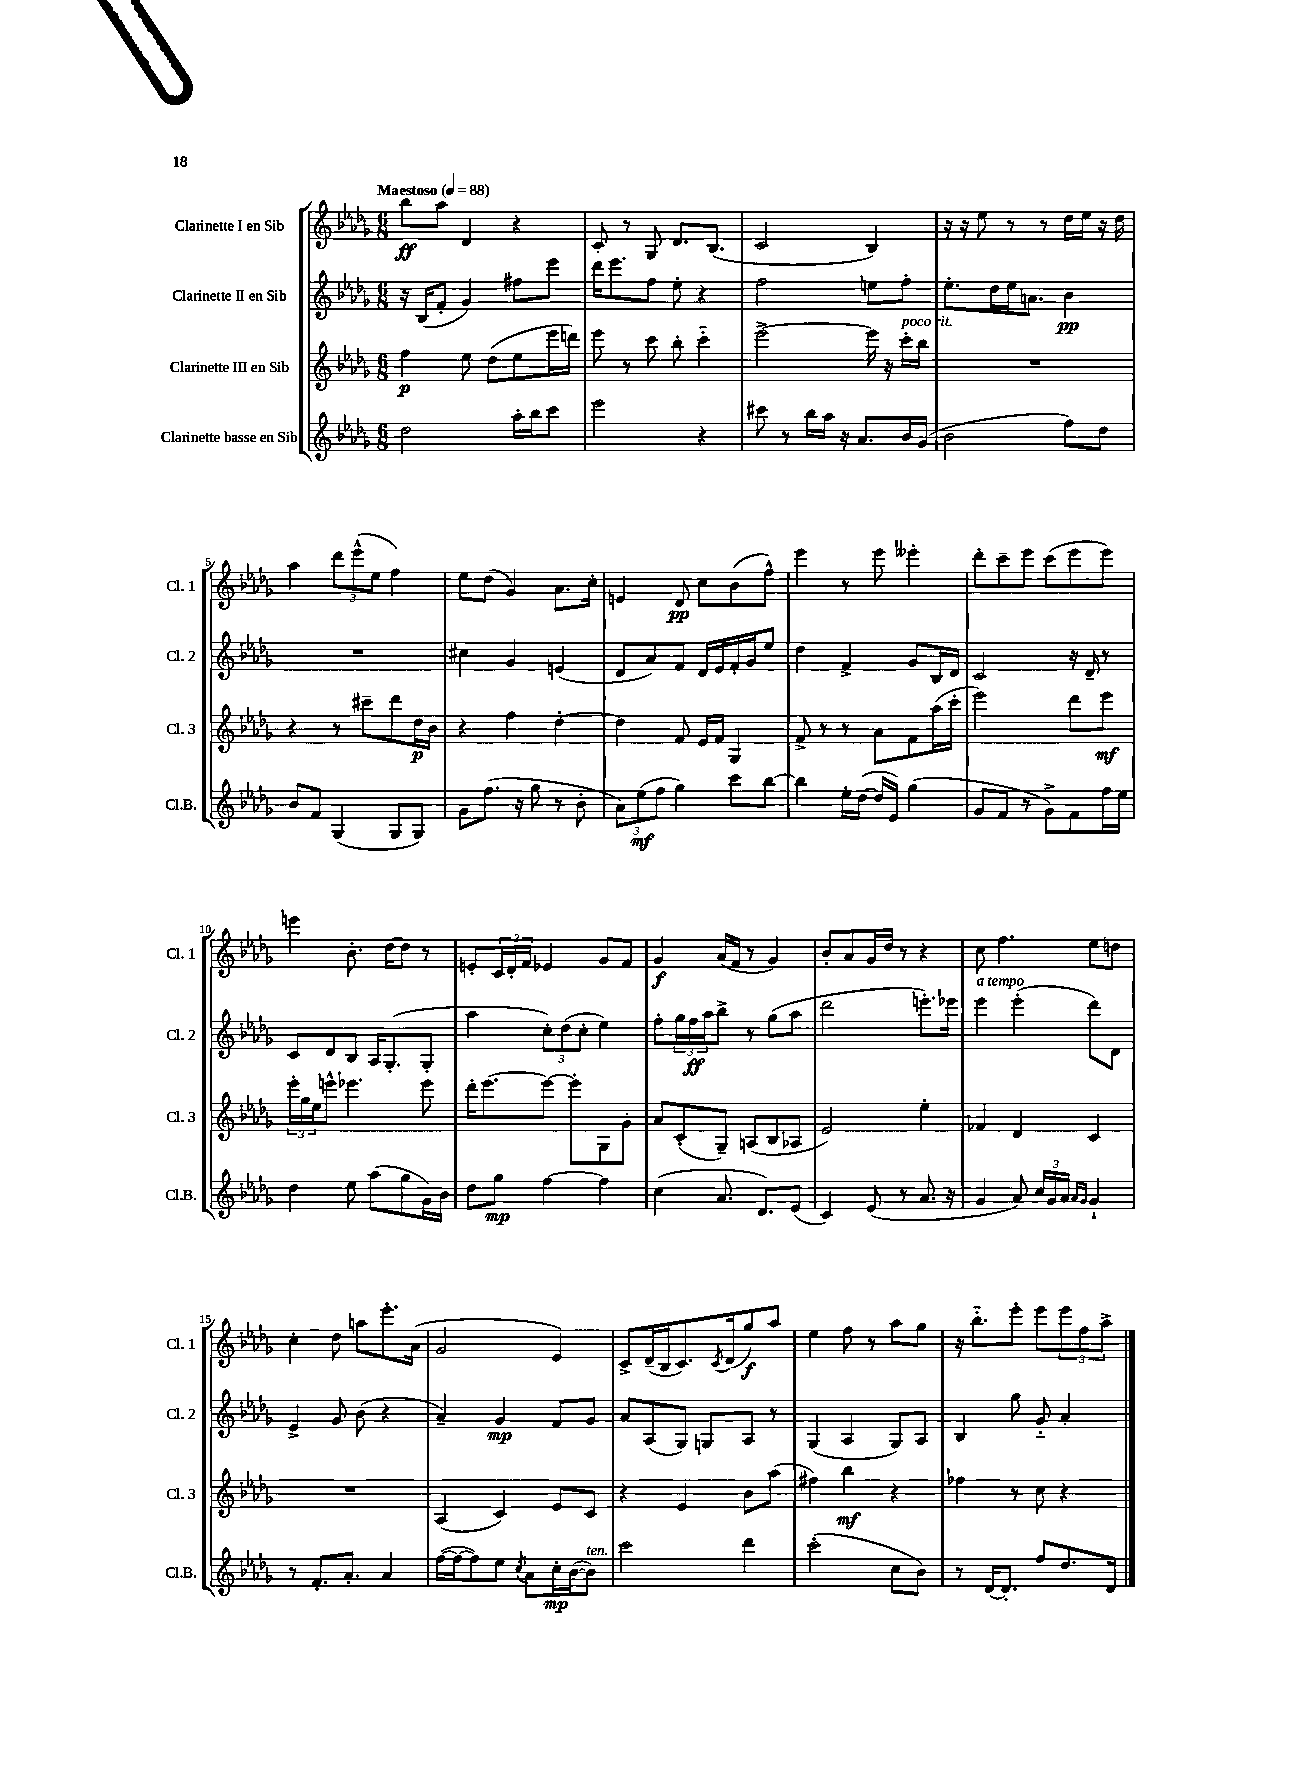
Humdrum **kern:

**kern	**dynam	**kern	**dynam	**kern	**dynam	**kern	**dynam
*part4	*part4	*part3	*part3	*part2	*part2	*part1	*part1
*staff4	*staff4	*staff3	*staff3	*staff2	*staff2	*staff1	*staff1
*I"Clarinette basse en Sib	*	*I"Clarinette III en Sib	*	*I"Clarinette II en Sib	*	*I"Clarinette I en Sib	*
*I'Cl.B.	*	*I'Cl. 3	*	*I'Cl. 2	*	*I'Cl. 1	*
*clefG2	*	*clefG2	*	*clefG2	*	*clefG2	*
*k[b-e-a-d-g-]	*	*k[b-e-a-d-g-]	*	*k[b-e-a-d-g-]	*	*k[b-e-a-d-g-]	*
*M6/8	*	*M6/8	*	*M6/8	*	*M6/8	*
*MM88	*	*MM88	*	*MM88	*	*MM88	*
=1	=1	=1	=1	=1	=1	=1	=1
!	!	!	!	!	!	!LO:TX:a:B:t=Maestoso	!
2dd-\	.	4ff\	p	16r	.	8bb-\L	ff
.	.	.	.	(16B-/KL	.	.	.
.	.	.	.	8f'/J	.	8aa-\J	.
.	.	8ee-\	.	4g-/)	.	4d-/	.
.	.	(8dd-\L	.	.	.	.	.
16aa-'\LL	.	8ee-\	.	8ff#X\L	.	4r	.
16bb-\J	.	.	.	.	.	.	.
8ccc\J	.	16eee-\L	.	8eee-\J	.	.	.
.	.	16dddn\JJ)	.	.	.	.	.
=2	=2	=2	=2	=2	=2	=2	=2
2eee-\	.	8eee-\	.	16ddd-\KL	.	8c'/	.
.	.	.	.	8.eee-\	.	.	.
.	.	8r	.	.	.	8r	.
.	.	8ccc\	.	8ff\J	.	8G-/	.
.	.	8bb-'\	.	8ee-'\	.	8.d-/L	.
4r	.	4ccc\	.	4r	.	.	.
.	.	.	.	.	.	(8.B-/J	.
=3	=3	=3	=3	=3	=3	=3	=3
8ccc#X\	.	[2eee-^\	.	2ff\	.	2c/	.
8r	.	.	.	.	.	.	.
16bb-\LL	.	.	.	.	.	.	.
16aa-\JJ	.	.	.	.	.	.	.
16r	.	.	.	.	.	.	.
8.a-/L	.	.	.	.	.	.	.
.	.	16eee-\]	.	8een\L	.	4B-/)	.
.	.	16r	.	.	.	.	.
!	!	!LO:TX:a:i:t=poco rit.	!	!	!	!	!
16b-/L	.	16ccc'\LL	.	8ff'\J	.	.	.
(16g-/JJ	.	16bb-\JJ	.	.	.	.	.
=4	=4	=4	=4	=4	=4	=4	=4
2b-\	.	2.r	.	8.ee-'\L	.	16r	.
.	.	.	.	.	.	16r	.
.	.	.	.	.	.	8ee-\	.
.	.	.	.	16dd-\L	.	.	.
.	.	.	.	16ee-\J	.	8r	.
.	.	.	.	8.an\J	.	.	.
.	.	.	.	.	.	8r	.
8ff\L)	.	.	.	4b-\	pp	16dd-\LL	.
.	.	.	.	.	.	16ee-\JJ	.
8dd-\J	.	.	.	.	.	16r	.
.	.	.	.	.	.	16dd-\	.
!!LO:LB:g=z
=5	=5	=5	=5	=5	=5	=5	=5
8b-/L	.	4r	.	2.r	.	4aa-\	.
8f/J	.	.	.	.	.	.	.
(4G-/	.	8r	.	.	.	12ddd-\L	.
.	.	.	.	.	.	(12eee-^^\	.
.	.	8ccc#X~\L	.	.	.	.	.
.	.	.	.	.	.	12ee-\J	.
8G-/L	.	8ddd-\	.	.	.	4ff\)	.
8G-/J)	.	16dd-\L	p	.	.	.	.
.	.	16b-\JJ	.	.	.	.	.
=6	=6	=6	=6	=6	=6	=6	=6
8g-\L	.	4r	.	4cc#X\	.	8ee-\L	.
(8.ff\J	.	.	.	.	.	(8dd-\J	.
.	.	4ff\	.	4g-/	.	4g-/)	.
16r	.	.	.	.	.	.	.
8gg-\	.	.	.	.	.	.	.
8r	.	[4dd-'\	.	(4en/	.	8.a-\L	.
8b-'\	.	.	.	.	.	.	.
.	.	.	.	.	.	16cc'\Jk	.
=7	=7	=7	=7	=7	=7	=7	=7
12a-\L)	.	4dd-\]	.	8d-/L	.	4en/	.
(12ee-\	mf	.	.	.	.	.	.
.	.	.	.	8a-/)	.	.	.
12ff\J	.	.	.	.	.	.	.
4gg-\)	.	8f/	.	8f/J	.	8d-/	pp
.	.	16e-/LL	.	16d-/LL	.	8cc\L	.
.	.	16f/JJ	.	16e-/	.	.	.
8ccc\L	.	4G-/	.	16f'/	.	(8b-\	.
.	.	.	.	16g-/J	.	.	.
[8bb-\J	.	.	.	8ee-/J	.	8ff^^\J)	.
=8	=8	=8	=8	=8	=8	=8	=8
4bb-\]	.	8f^/	.	4dd-\	.	4eee-\	.
.	.	8r	.	.	.	.	.
16ee-'\LL	.	8r	.	4f^/	.	8r	.
([16dd-\JJ	.	.	.	.	.	.	.
16dd-/LL]	.	8a-\L	.	.	.	8eee-\	.
16e-/JJ)	.	.	.	.	.	.	.
(4gg-\	.	8f\	.	8g-/L	.	4eee--X'\	.
.	.	(16aa-\L	.	16B-/L	.	.	.
.	.	16ccc'\JJ	.	16d-/JJ	.	.	.
=9	=9	=9	=9	=9	=9	=9	=9
8g-/L	.	2eee-\)	.	2c/	.	8ddd-'\L	.
8f/J	.	.	.	.	.	8ccc~\	.
8r	.	.	.	.	.	8eee-\J	.
8g-^\L)	.	.	.	.	.	(8ccc\L	.
8f\	.	8ddd-\L	.	16r	.	8eee-\	.
.	.	.	.	16d-~/	.	.	.
16ff\L	.	8eee-\J	mf	8r	.	8eee-\J)	.
16ee-\JJ	.	.	.	.	.	.	.
!!LO:LB:g=z
=10	=10	=10	=10	=10	=10	=10	=10
4dd-\	.	24eee-'\LL	.	8c/L	.	4eeen\	.
.	.	24gg-\	.	.	.	.	.
.	.	24ee-\J	.	.	.	.	.
.	.	8eeen^^\J	.	8d-/	.	.	.
8ee-\	.	4.eee-X\	.	8B-/J	.	8.b-'\	.
(8aa-\L	.	.	.	16A-/KL	.	.	.
.	.	.	.	(8.G-'/	.	[16dd-\KL	.
8gg-\	.	.	.	.	.	8dd-\J]	.
16g-\L)	.	8eee-\	.	8G-'/J	.	8r	.
16b-\JJ	.	.	.	.	.	.	.
=11	=11	=11	=11	=11	=11	=11	=11
8dd-\L	.	16ddd-'\KL	.	4aa-\	.	8en'/L	.
.	.	[8.eee-\	.	.	.	.	.
8gg-\J	mp	.	.	.	.	24c/L	.
.	.	.	.	.	.	24d-'/	.
.	.	.	.	.	.	24f/JJ	.
[4ff\	.	8eee-\J_	.	12cc'\L)	.	4e-X/	.
.	.	.	.	(12dd-\	.	.	.
.	.	8eee-'\L]	.	.	.	.	.
.	.	.	.	12cc'\J	.	.	.
4ff\]	.	8G-\	.	4ee-\)	.	8g-/L	.
.	.	8g-'\J	.	.	.	8f/J	.
=12	=12	=12	=12	=12	=12	=12	=12
(4cc\	.	8a-/L	.	8ff'\L	.	4g-/	f
.	.	(8c'/	.	24gg-\L	.	.	.
.	.	.	.	24ff\	ff	.	.
.	.	.	.	24aa-\J	.	.	.
8.a-/	.	8G-~/J)	.	8bb-^\J	.	(16a-/LL	.
.	.	.	.	.	.	16f/JJ	.
.	.	(8An/L	.	8r	.	8r	.
8.d-/L)	.	.	.	.	.	.	.
.	.	8B-/	.	(8gg-\L	.	4g-/)	.
(8e-/J	.	8A-X/J	.	8aa-\J	.	.	.
=13	=13	=13	=13	=13	=13	=13	=13
4c/)	.	2e-/)	.	2ddd-\	.	8b-'/L	.
.	.	.	.	.	.	8a-/	.
(8e-/	.	.	.	.	.	16g-/L	.
.	.	.	.	.	.	16dd-/JJ	.
8r	.	.	.	.	.	8r	.
8.a-/	.	4ee-'\	.	8.eeen'\L)	.	4r	.
16r	.	.	.	16eee-X\Jk	.	.	.
=14	=14	=14	=14	=14	=14	=14	=14
!	!	!	!	!LO:TX:a:i:t=a tempo	!	!	!
4g-/	.	4f-X/	.	4eee-\	.	8cc\	.
.	.	.	.	.	.	4.ff\	.
8a-/)	.	4d-/	.	(4eee-'\	.	.	.
24cc/LL	.	.	.	.	.	.	.
24g-/	.	.	.	.	.	.	.
24a-/JJ	.	.	.	.	.	.	.
16qqa-/LL	.	.	.	.	.	.	.
16qqg-/JJ	.	.	.	.	.	.	.
4g-`/	.	4c/	.	8ddd-\L)	.	8ee-\L	.
.	.	.	.	8d-\J	.	8ddn\J	.
!!LO:LB:g=z
=15	=15	=15	=15	=15	=15	=15	=15
8r	.	2.r	.	4e-^/	.	4cc'\	.
8.f'/L	.	.	.	.	.	.	.
.	.	.	.	8g-/	.	8dd-\	.
8.a-'/J	.	.	.	.	.	.	.
.	.	.	.	(8b-\	.	8aan\L	.
4a-/	.	.	.	4r	.	8.eee-'\	.
.	.	.	.	.	.	(16a-\Jk	.
=16	=16	=16	=16	=16	=16	=16	=16
([16ff\LL	.	(4A-/	.	4a-~/)	.	2g-/	.
16ff\J_	.	.	.	.	.	.	.
8ff\])	.	.	.	.	.	.	.
8ee-\J	.	4c/)	.	4g-/	mp	.	.
8qcc/	.	.	.	.	.	.	.
8a-\L	.	.	.	.	.	.	.
16cc'\L	mp	8e-/L	.	8f/L	.	4e-/)	.
([16b-\J	.	.	.	.	.	.	.
!LO:TX:a:i:t=ten.	!	!	!	!	!	!	!
8b-\J])	.	8c/J	.	8g-/J	.	.	.
=17	=17	=17	=17	=17	=17	=17	=17
2ccc\	.	4r	.	8a-/L	.	8c^/L	.
.	.	.	.	(8A-/	.	(16d-~/L	.
.	.	.	.	.	.	16B-/J	.
.	.	4e-/	.	8G-/J)	.	8.c/)	.
.	.	.	.	8Gn/L	.	.	.
.	.	.	.	.	.	8qc/	.
.	.	.	.	.	.	(16d-/k	.
4ddd-\	.	8b-\L	.	8A-/J	.	8gg-/)	f
.	.	(8aa-\J	.	8r	.	8aa-/J	.
=18	=18	=18	=18	=18	=18	=18	=18
(2ccc'\	.	4ff#X\)	.	(4G-/	.	4ee-\	.
.	.	4bb-\	mf	4A-/	.	8ff\	.
.	.	.	.	.	.	8r	.
8cc\L	.	4r	.	8G-/L)	.	8aa-\L	.
8b-\J)	.	.	.	8A-/J	.	8gg-\J	.
=19	=19	=19	=19	=19	=19	=19	=19
8r	.	4ff-X\	.	4B-/	.	16r	.
.	.	.	.	.	.	8.bb-\L	.
[16d-/KL	.	.	.	.	.	.	.
8.d-'/J]	.	.	.	.	.	.	.
.	.	8r	.	8gg-\	.	8eee-'\J	.
8ff/L	.	8cc\	.	8g-/	.	8eee-\L	.
8.dd-/	.	4r	.	4a-'/	.	12eee-\	.
.	.	.	.	.	.	12ff\	.
.	.	.	.	.	.	12aa-^\J	.
16d-/Jk	.	.	.	.	.	.	.
==	==	==	==	==	==	==	==
*-	*-	*-	*-	*-	*-	*-	*-
